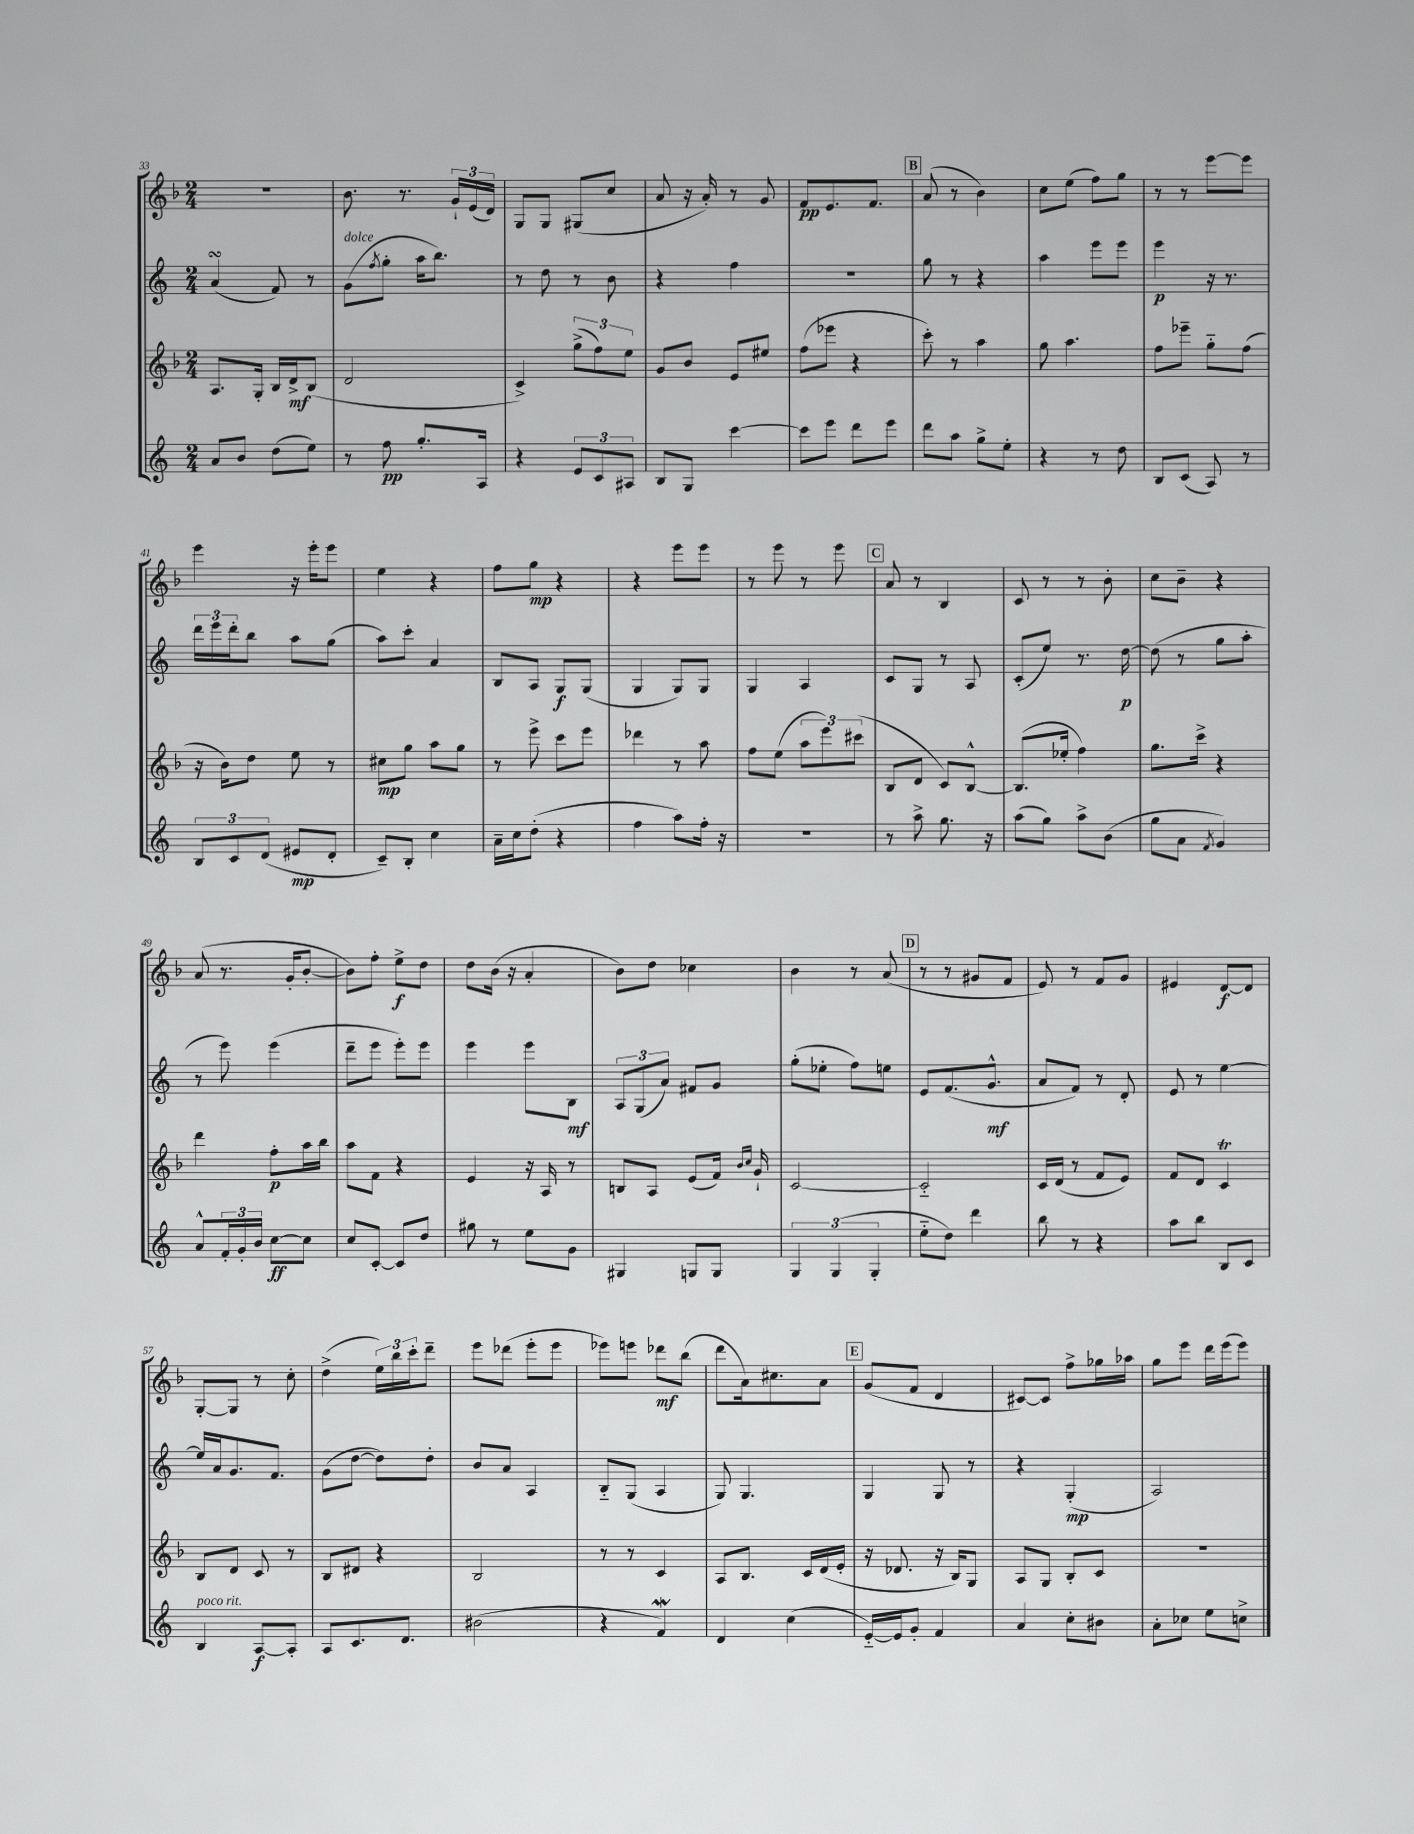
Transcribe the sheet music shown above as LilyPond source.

<<
\new StaffGroup <<
\new Staff = "s0" {
    \clef treble \key f \major \numericTimeSignature \time 2/4
    R2 |
    bes'8. r8. \tuplet 3/2 { g'16-! e'16( d'16) } |
    g8 g8 gis8( c''8 |
    a'8 r16 a'16-.) r8 g'8 |
    f'8\pp e'8. f'8. |
    \mark \markup { \box "B" } a'8( r8 bes'4) |
    c''8 e''8( f''8) g''8 |
    r8 r8 e'''8~ e'''8 |
    e'''4 r16 e'''16-. e'''8 |
    e''4 r4 |
    f''8 g''8\mp r4 |
    r4 e'''8 e'''8 |
    r8 e'''8 r8 e'''8 |
    \mark \markup { \box "C" } a'8 r8 bes4 |
    c'8 r8 r8 bes'8-. |
    c''8 bes'8-- r4 |
    a'8( r8. g'16-. bes'8~-. |
    bes'8) f''8-. e''8->\f d''8 |
    d''8 bes'16( r16 a'4-. |
    bes'8) d''8 ces''4 |
    bes'4 r8 a'8( |
    \mark \markup { \box "D" } r8 r8 gis'8 f'8 |
    e'8) r8 f'8 g'8 |
    eis'4 d'8~\f d'8 |
    g8~-. g8 r8 c''8-. |
    d''4->( \tuplet 3/2 { e''16) bes''16 c'''16-. } d'''8-- |
    e'''8 des'''8( e'''8-. e'''8 |
    ees'''8) e'''8 des'''8\mf bes''8( |
    d'''8 a'16) cis''8. a'8 |
    \mark \markup { \box "E" } g'8( f'8 d'4 |
    cis'8~) cis'8 f''8-> ges''16 aes''16 |
    g''8 e'''8 d'''16 e'''16( e'''8) \bar "|." |
}
\new Staff = "s1" {
    \clef treble \key c \major \numericTimeSignature \time 2/4
    a'4\turn( f'8) r8 |
    g'8^\markup { \italic "dolce" }( \acciaccatura { f''8 } g''8-. a''16 b''8.) |
    r8 d''8 r8 b'8 |
    r4 f''4 |
    r2 |
    \mark \markup { \box "B" } g''8 r8 r4 |
    a''4 e'''8 e'''8 |
    e'''4\p r16 r8. |
    \tuplet 3/2 { d'''16 e'''16 d'''16-. } b''8 a''8 g''8( |
    a''8) c'''8-. a'4 |
    b8 a8 g8\f g8( |
    g4 g8) g8 |
    g4 a4 |
    \mark \markup { \box "C" } c'8 g8 r8 a8 |
    c'8-.( e''8) r8. d''16~\p |
    d''8( r8 g''8 a''8-. |
    r8 e'''8) e'''4( |
    d'''8-- e'''8 e'''8-.) e'''8 |
    e'''4 e'''8 b8\mf |
    \tuplet 3/2 { a8 g8( a'8) } fis'8 g'8 |
    g''8-.( ees''8-. f''8) e''8 |
    \mark \markup { \box "D" } e'8 f'8.( g'8.-^\mf |
    a'8 f'8) r8 d'8-. |
    e'8 r8 e''4~ |
    e''16 a'16 g'8. f'8. |
    g'8( d''8~ d''8) d''8-. |
    b'8 a'8 a4 |
    b8-_ g8( a4 |
    g8) g4. |
    \mark \markup { \box "E" } g4 g8 r8 |
    r4 g4-.\mp( |
    a2) \bar "|." |
}
\new Staff = "s2" {
    \clef treble \key f \major \numericTimeSignature \time 2/4
    a8. g16-. bes16 d'16->\mf bes8( |
    d'2 |
    c'4->) \tuplet 3/2 { g''8->( f''8) e''8 } |
    g'8 bes'8 e'8 eis''8 |
    f''8( ees'''8 r4 |
    \mark \markup { \box "B" } c'''8-.) r8 a''4 |
    g''8 a''4. |
    f''8 ees'''8-- g''8-_ f''8( |
    r16 bes'16) d''8 e''8 r8 |
    cis''8\mp g''8 a''8 g''8 |
    r8 e'''8-> c'''8 e'''8 |
    des'''4 r8 a''8 |
    f''8 e''8( \tuplet 3/2 { a''8 e'''8) cis'''8( } |
    \mark \markup { \box "C" } bes8 d'8 c'8) bes8~-^ |
    bes8.( ees''16-. f''4) |
    g''8. c'''16-> r4 |
    d'''4 f''8-.\p a''16 bes''16 |
    a''8 f'8 r4 |
    e'4 r16 a16 r8 |
    b8 a8 e'8( f'16) \grace { bes'16 c''16 } g'16-! |
    c'2~ |
    \mark \markup { \box "D" } c'2-_ |
    c'16 d'16( r8 f'8 e'8) |
    f'8 d'8 c'4\trill |
    bes8 d'8 c'8 r8 |
    bes8 dis'8 r4 |
    bes2 |
    r8 r8 c'4 |
    a8 bes8. c'16 d'16( e'16-. |
    \mark \markup { \box "E" } r16 des'8. r16 bes16) g8 |
    a8 g8 bes8-. c'8 |
    R2 \bar "|." |
}
\new Staff = "s3" {
    \clef treble \key c \major \numericTimeSignature \time 2/4
    a'8 b'8 d''8( e''8) |
    r8 f''8\pp g''8.-. a16 |
    r4 \tuplet 3/2 { e'8 c'8 ais8 } |
    b8 g8 c'''4~ |
    c'''8 e'''8 d'''8 e'''8 |
    \mark \markup { \box "B" } d'''8 a''8 g''8-> e''8-. |
    r4 r8 d''8 |
    b8 c'8( a8) r8 |
    \tuplet 3/2 { b8 c'8 d'8( } eis'8\mp d'8-. |
    c'8--) b8-. c''4 |
    a'16-- c''16 d''8-.( r4 |
    f''4 a''8) f''16-. r16 |
    R2 |
    \mark \markup { \box "C" } r8 a''8-> g''8. r16 |
    a''8( g''8) a''8-> b'8( |
    g''8 a'8 \acciaccatura { f'8 } g'4) |
    a'8-^ \tuplet 3/2 { f'16-. g'16-. b'16 } c''8~\ff c''8 |
    c''8 c'8~-. c'8 d''8 |
    gis''8 r8 e''8 g'8 |
    gis4 g8 g8 |
    \tuplet 3/2 { g4 g4( g4-. } |
    \mark \markup { \box "D" } e''8-_ d''8) d'''4 |
    b''8 r8 r4 |
    a''8 b''8 b8 c'8 |
    b4^\markup { \italic "poco rit." } a8~\f a8-. |
    a8 c'8. d'8. |
    bis'2( |
    r4 f'4\mordent) |
    d'4 c''4( |
    \mark \markup { \box "E" } e'16~-_) e'16 g'8-. f'4 |
    a'4 c''8-. bis'8 |
    a'8-. ces''8 e''8 c''8-> \bar "|." |
}
>>
>>
\layout { \context { \Score currentBarNumber = #33 } }
